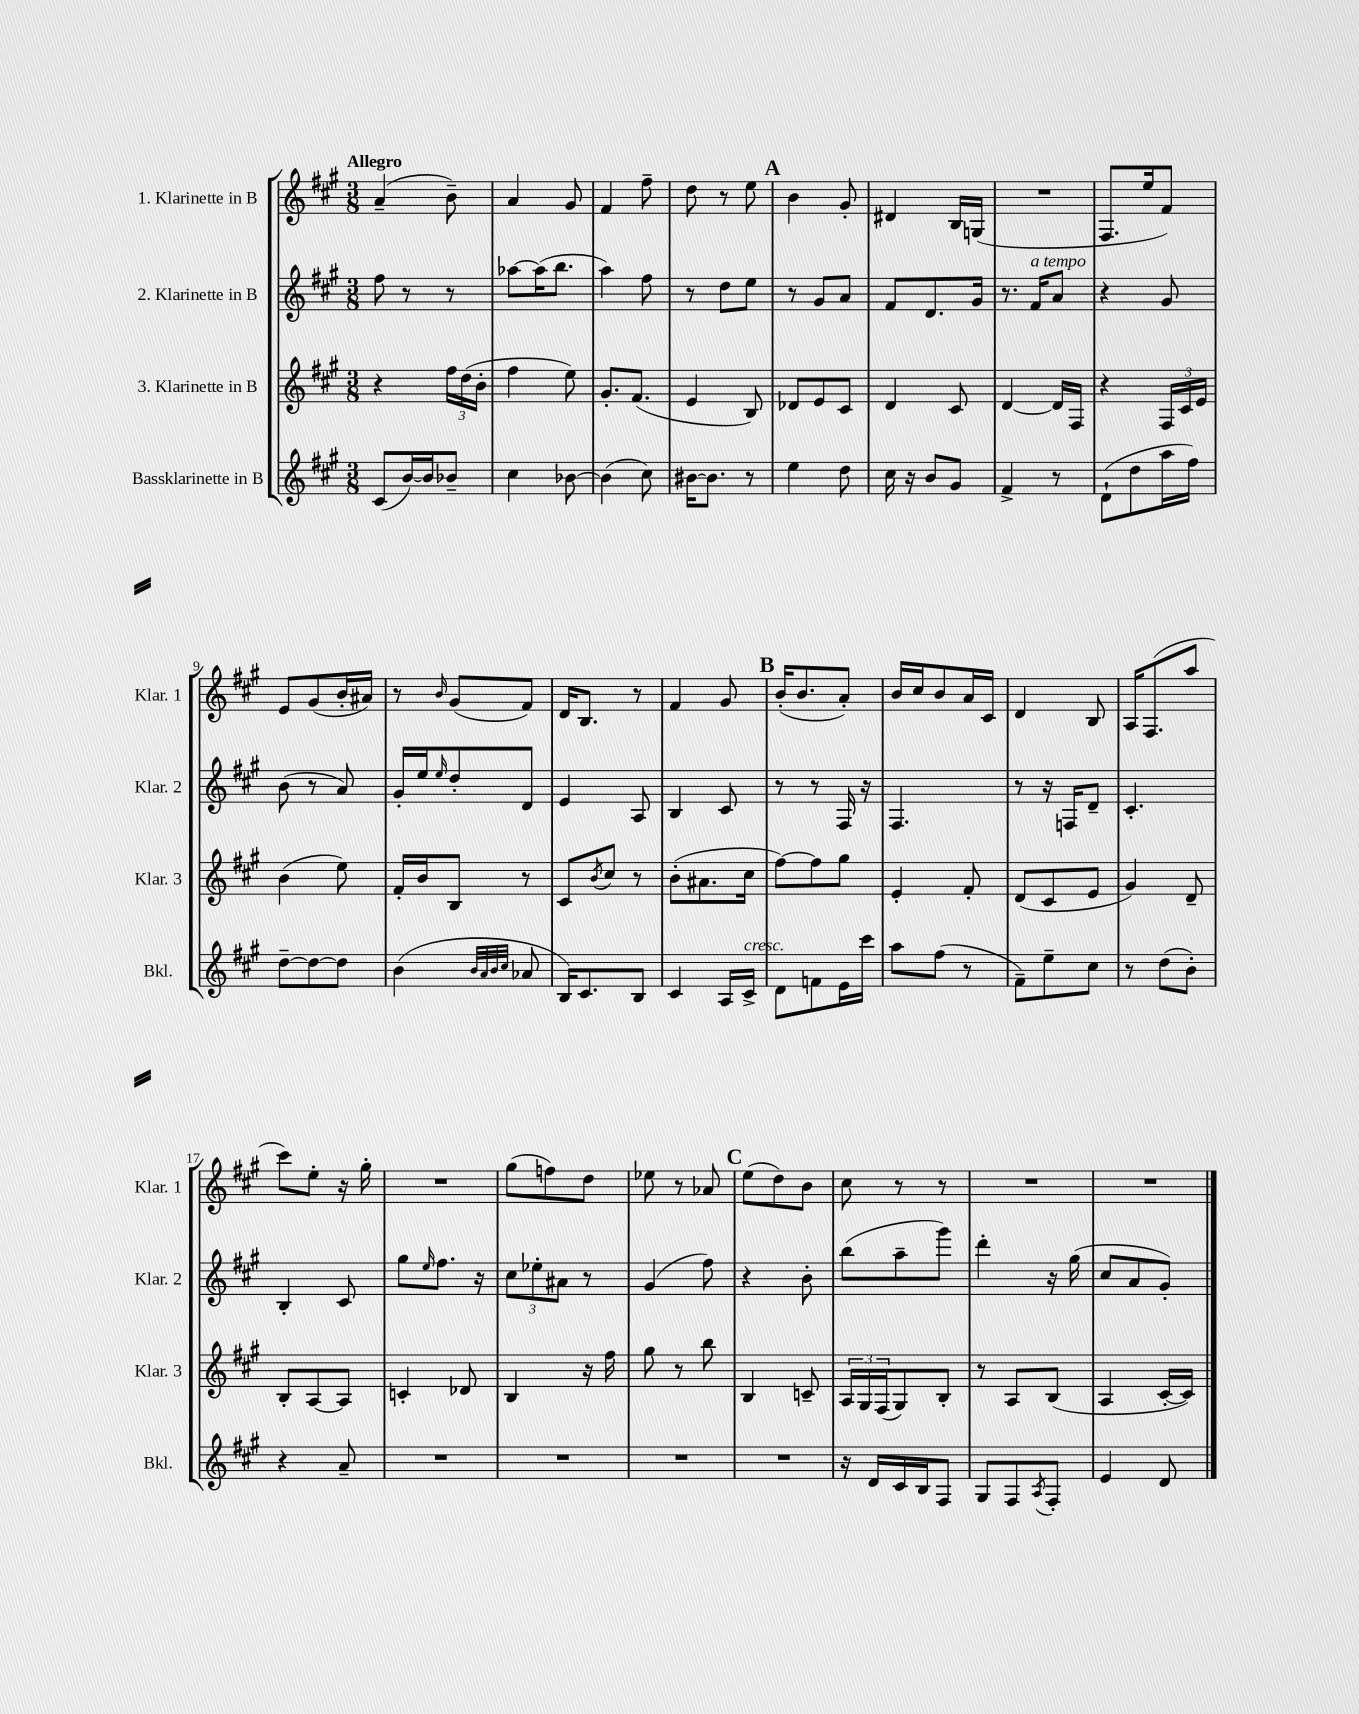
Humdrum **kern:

**kern	**kern	**kern	**kern
*staff4	*staff3	*staff2	*staff1
*clefG2	*clefG2	*clefG2	*clefG2
*k[f#c#g#]	*k[f#c#g#]	*k[f#c#g#]	*k[f#c#g#]
*M3/8	*M3/8	*M3/8	*M3/8
(8c#	4r	8ff#	(4a~
[16b)	.	8r	.
16b]	.	.	.
8b-~	24ff#	8r	8b~)
.	(24dd	.	.
.	24b'	.	.
=	=	=	=
4cc#	4ff#	[8aa-	4a
.	.	(16aa-]	.
.	.	8.bb	.
[8b-	8ee)	.	8g#
=	=	=	=
(4b-]	8.g#'	4aa)	4f#
.	(8.f#	.	.
8cc#)	.	8ff#	8ff#~
=	=	=	=
[16b#	4e	8r	8dd
8.b#]	.	.	.
.	.	8dd	8r
8r	8B)	8ee	8ee
=	=	=	=
4ee	8d-	8r	4b
.	8e	8g#	.
8dd	8c#	8a	8g#'
=	=	=	=
16cc#	4d	8f#	4d#
16r	.	.	.
8b	.	8.d	.
8g#	8c#	.	16B
.	.	16g#	(16G
=	=	=	=
4f#^	[4d	8.r	4.r
.	.	16f#	.
8r	16d]	8a	.
.	16F#	.	.
=	=	=	=
(8d`	4r	4r	8.F#
8dd	.	.	.
.	.	.	16ee
16aa	24F#	8g#	8f#)
.	24c#	.	.
16ff#)	.	.	.
.	24e	.	.
=	=	=	=
[8dd~	(4b	(8b	8e
8dd_	.	8r	(8g#
8dd]	8ee)	8a)	16b'
.	.	.	16a#)
=	=	=	=
(4b	16f#'	16g#'	8r
.	16b	16ee	.
.	.	16qqee	16qqb
.	8B	8dd'	(8g#
32qqb	.	.	.
32qqa	.	.	.
32qqb	.	.	.
32qqcc#	.	.	.
8a-	8r	8d	8f#)
=	=	=	=
16B)	8c#	4e	16d
8.c#	.	.	8.B
.	8qb	.	.
.	8cc#	.	.
8B	8r	8A	8r
=	=	=	=
4c#	(8b'	4B	4f#
.	8.a#	.	.
16A	.	8c#	8g#
16c#^	16cc#	.	.
=	=	=	=
8d	[8ff#)	8r	(16b'
.	.	.	8.b
8f	8ff#]	8r	.
16e	8gg#	16F#	8a')
16ccc#	.	16r	.
=	=	=	=
8aa	4e'	4.F#	16b
.	.	.	16cc#
(8ff#	.	.	8b
8r	8f#'	.	16a
.	.	.	16c#
=	=	=	=
8f#~)	(8d	8r	4d
8ee~	8c#	16r	.
.	.	16F	.
8cc#	8e	8d~	8B
=	=	=	=
8r	4g#)	4.c#'	16A
.	.	.	(8.F#
(8dd	.	.	.
8b')	8d~	.	8aa
=	=	=	=
4r	8B'	4B'	8ccc#)
.	[8A	.	8ee'
8a~	8A]	8c#	16r
.	.	.	16gg#'
=	=	=	=
4.r	4c'	8gg#	4.r
.	.	16qqee	.
.	.	8.ff#	.
.	8d-	.	.
.	.	16r	.
=	=	=	=
4.r	4B	12cc#	(8gg#
.	.	12ee-'	.
.	.	.	8ff)
.	.	12a#	.
.	16r	8r	8dd
.	16ff#	.	.
=	=	=	=
4.r	8gg#	(4g#	8ee-
.	8r	.	8r
.	8bb	8ff#)	8a-
=	=	=	=
4.r	4B	4r	(8ee
.	.	.	8dd)
.	8c~	8b'	8b
=	=	=	=
16r	24A	(8bb	8cc#
.	24G#	.	.
16d	.	.	.
.	(24F#	.	.
16c#	8G#)	8aa~	8r
16B	.	.	.
8F#	8B'	8ggg#)	8r
=	=	=	=
8G#	8r	4ddd'	4.r
8F#	8A	.	.
8qA	.	.	.
8F#'	(8B	16r	.
.	.	(16gg#	.
=	=	=	=
4e	4A	8cc#	4.r
.	.	8a	.
8d	[16c#'	8g#')	.
.	16c#])	.	.
==	==	==	==
*-	*-	*-	*-
